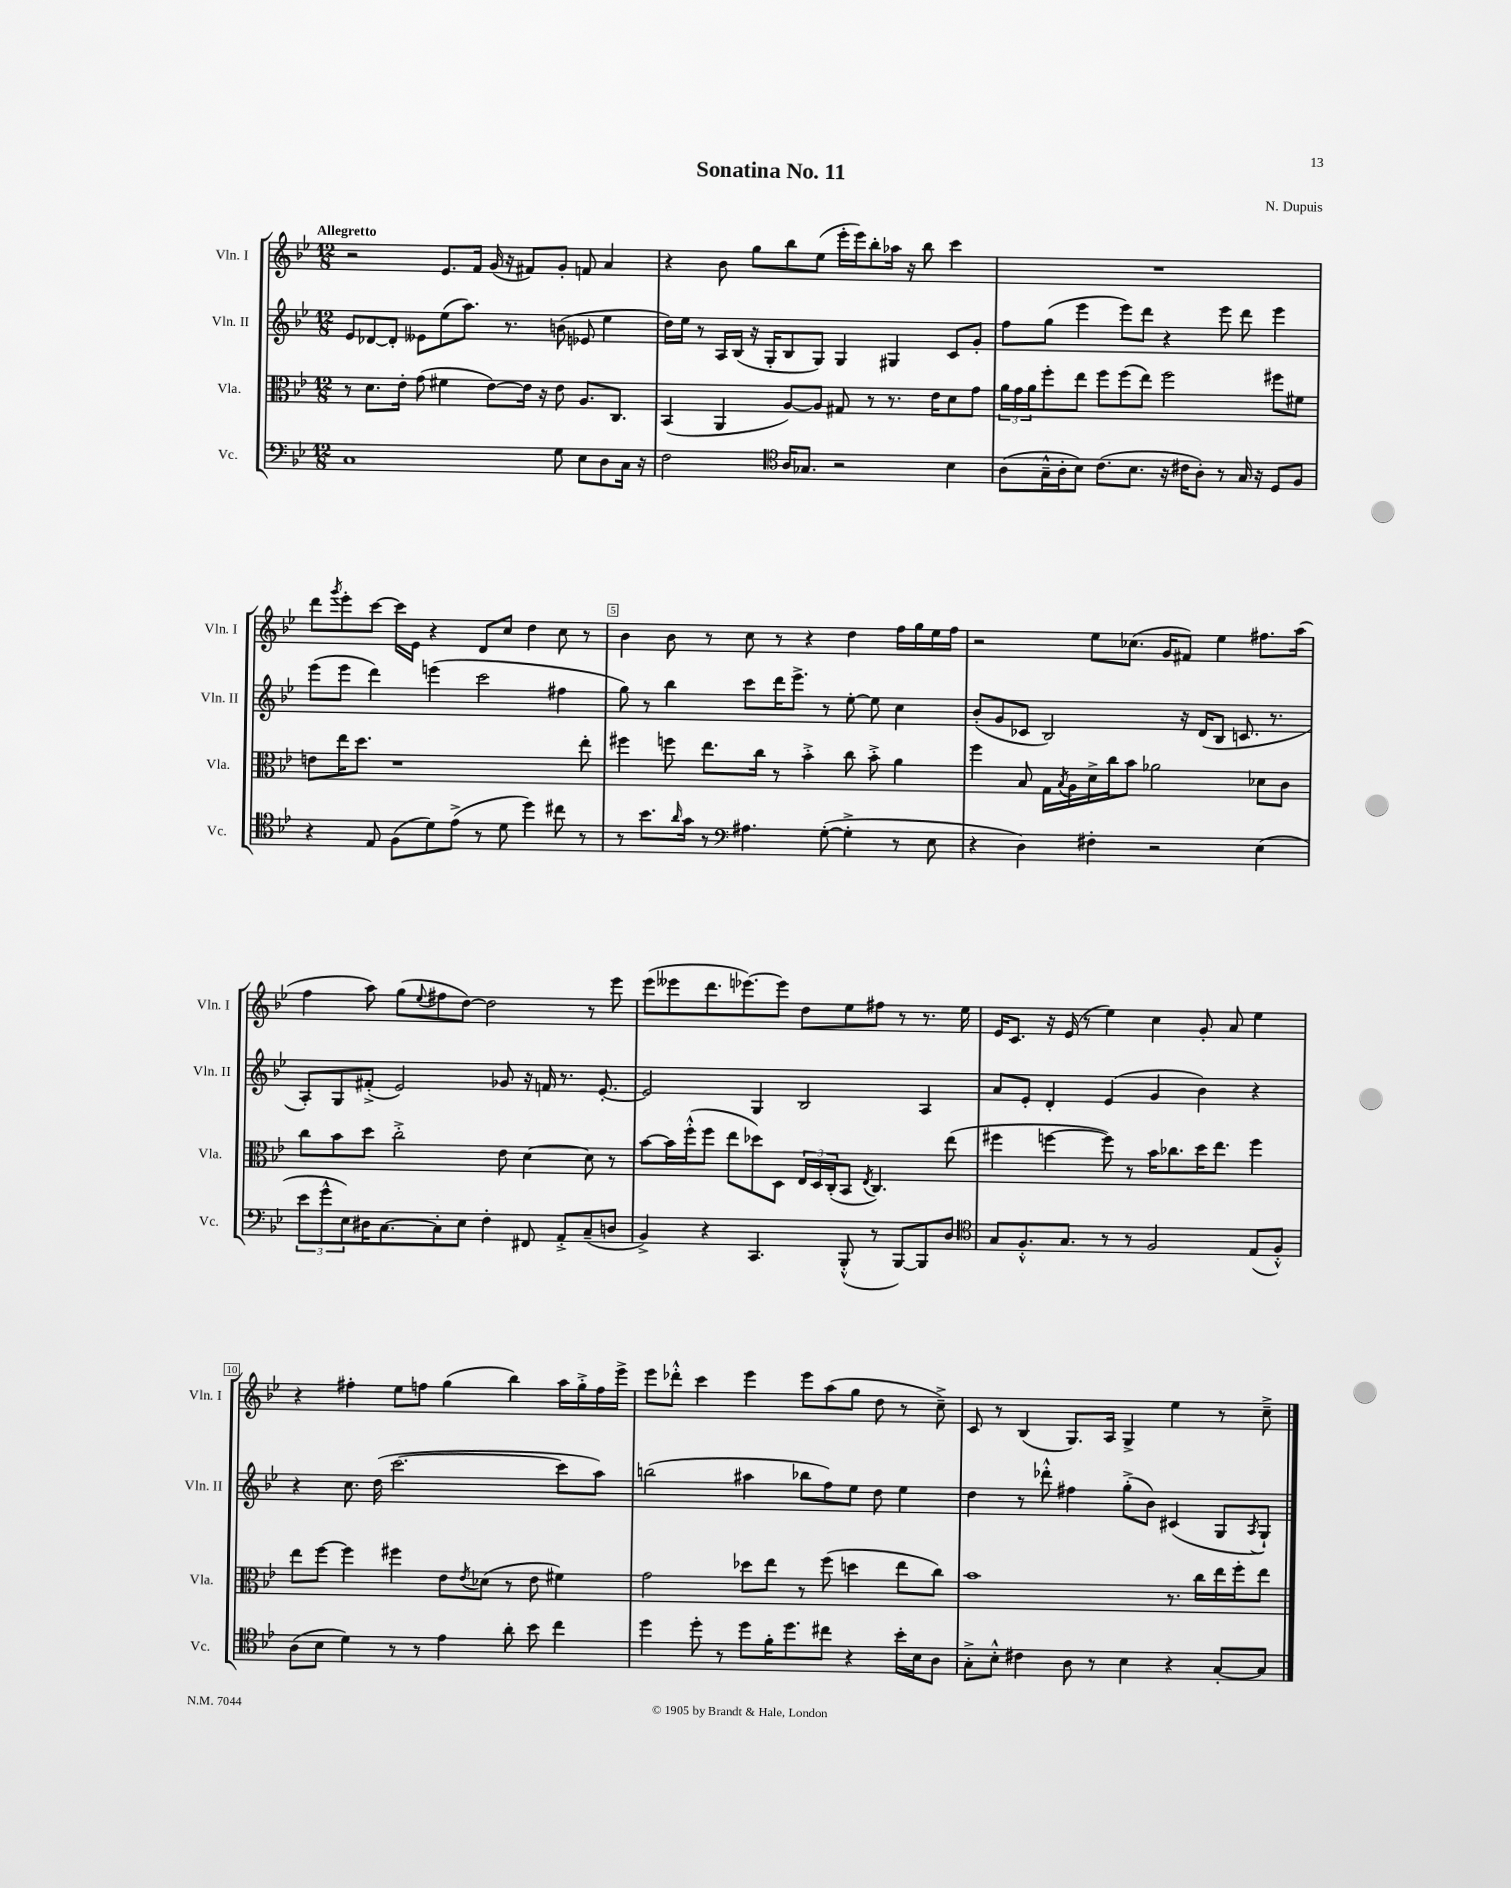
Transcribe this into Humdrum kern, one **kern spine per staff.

**kern	**kern	**kern	**kern
*staff4	*staff3	*staff2	*staff1
*clefF4	*clefC3	*clefG2	*clefG2
*k[b-e-]	*k[b-e-]	*k[b-e-]	*k[b-e-]
*M12/8	*M12/8	*M12/8	*M12/8
1C	8r	8e-	2r
.	8.d	[8d-	.
.	.	8d-']	.
.	16e-'	.	.
.	(8g	8e--	.
.	4f#	(8ee-	8.e-
.	.	8.aa)	.
.	.	.	16f
.	[8e-)	.	(16g
.	.	8.r	16r
.	16e-]	.	8f#)
.	16r	.	.
8G	8e-	(8b	8g'
8E-	8.A	8e-	8f
8D	.	4ee-	4a
.	8.C	.	.
16C	.	.	.
16r	.	.	.
=	=	=	=
2F	(4BB-	16dd)	4r
.	.	16ee-	.
.	.	8r	.
.	4AA	16A	8b-
.	.	(16B-	.
.	.	16r	8gg
.	.	16G'	.
*clefC4	*	*	*
16A	[8A)	8B-	8bb-
8.G-	.	.	.
.	8A]	8G)	(8ee-
2r	8G#	4G	16eee-'
.	.	.	16eee-)
.	8r	.	8bb-'
.	8.r	4G#	16aa-
.	.	.	16r
.	.	.	8bb-
.	16e-	.	.
4B-	8d	8c	4ccc
.	8g	8g'	.
=	=	=	=
(8A	24a	8ff	1.r
.	24g	.	.
.	24a	.	.
16G~^^	8ff'	(8gg	.
16A'	.	.	.
8B-)	8ee-	4eee-	.
(8.c	8ff	.	.
.	(8ff	8eee-)	.
8.B-	.	.	.
.	8ee-)	8ddd	.
16r	2ff	4r	.
16c#	.	.	.
8A')	.	.	.
8r	.	8eee-	.
16G	.	8ddd	.
16r	.	.	.
8D	8ff#	4eee-	.
8F	8f#	.	.
=	=	=	=
4r	8e	(8eee-	8ddd
.	.	.	8qggg
.	16ee-	8eee-	8eee-'
.	8.dd	.	.
8E-	.	4ddd)	[8ccc
(8F	1r	.	16ccc]
.	.	.	16e-
8d)	.	(4eee	4r
(8e-^	.	.	.
8r	.	2ccc	8d
8d	.	.	8cc
4dd)	.	.	4dd
8cc#	.	4ff#	8cc
8r	8ee-'	.	8r
=	=	=	=
8r	4ff#	8gg)	4b-
8.b-	.	8r	.
.	8ff	4bb-	8b-
16qqa	.	.	.
16g	.	.	.
8r	8.ee-	.	8r
*clefF4	*	*	*
4.A#	.	8ccc	8cc
.	16cc	.	.
.	8r	16ddd	8r
.	.	8.eee-^	.
.	4b-'^	.	4r
([8G'	.	8r	.
4G'^]	8cc	[8ee-'	4dd
.	8b-'^	8ee-]	.
8r	4a	4cc	16ff
.	.	.	16gg
8E-	.	.	16ee-
.	.	.	16ff
=	=	=	=
4r	4ff	(8b-'	2r
.	.	8g	.
4D)	8B-	8c-	.
.	16G	2B-)	.
.	8qB-	.	.
.	16A	.	.
4F#'	16d^	.	8ee-
.	16cc	.	.
.	8b-	.	(8.cc-
2r	2a-	.	.
.	.	.	16g
.	.	16r	8f#)
.	.	(16d	.
.	.	8B-	4ee-
.	.	8.c	.
(4E-	8d-	.	8.ff#
.	.	8.r	.
.	8c	.	.
.	.	.	(16aa
=	=	=	=
12e-	8cc	8A')	4ff
12g^^	.	.	.
.	8b-	8G	.
12E-)	.	.	.
16D#	8dd	(8f#'^	8aa)
[8.C	.	.	.
.	2cc'^	2e-)	(8gg
.	.	.	8qqee-
8C']	.	.	8ff#
8E-	.	.	[8dd)
4F'	.	.	2dd]
.	8e-	8g-	.
8FF#	[4d	16r	.
.	.	16f	.
8AA'^	.	8.r	.
(8C~	8d]	.	8r
.	.	[8.e-'	.
8D	8r	.	8eee-
=	=	=	=
4BB-^)	[8b-	2e-]	(8eee-
.	16b-]	.	8eee--
.	(16ff'^^	.	.
4r	8ff	.	8.ddd
.	8ee-	.	.
.	.	.	[8.eee-)
4.CC	8dd-)	4G	.
.	8D	.	8eee-]
.	24E-	2B-	8dd
.	24D	.	.
.	(24C'	.	.
(8BBB-'^^	8BB-	.	8ee-
.	8qE-	.	.
8r	4.C)	.	8ff#
[8BBB-)	.	.	8r
8BBB-]	.	4A	8.r
8D	(8ee-	.	.
.	.	.	16ee-
=	=	=	=
*clefC4	*	*	*
8G	4ff#	8a	16e-
.	.	.	8.c
8.F'^^	.	8e-'	.
.	[4ff	4d'	16r
8.G	.	.	(16e-
.	.	.	8r
8r	8ff])	(4e-	4ee-)
8r	8r	.	.
2F	16b-	4g	4cc
.	8.cc-	.	.
.	16dd	4b-)	8g'
.	8.ee-	.	.
.	.	.	8a
(8E-	4ff	4r	4ee-
8F'^^)	.	.	.
=	=	=	=
(8A	8ee-	4r	4r
8B-	[8ff	.	.
4d)	4ff]	8.cc	4ff#'
.	.	(16dd	.
8r	4ff#	[2.ccc	8ee-
8r	.	.	8ff
4e-	8e-	.	(4gg
.	8qe-	.	.
.	(8d-	.	.
8a'	8r	.	4bb-)
8b-	8e-	.	.
4cc	4f#)	8ccc]	16aa
.	.	.	16gg'^
.	.	8aa)	16ff
.	.	.	16eee-^
=	=	=	=
4dd	2g	(2bb	8eee-
.	.	.	8ddd-'^^
8dd'	.	.	4ccc
8r	.	.	.
8dd	8dd-	4aa#	4eee-
16f'	8ee-	.	.
8.dd	.	.	.
.	8r	8bb-	8eee-
8cc#	(8ff	8ff)	(8aa
4r	4dd	8ee-	8gg
.	.	8dd	8dd
16b-'	8ee-	4ee-	8r
16B-	.	.	.
8A	8cc)	.	8cc~^)
=	=	=	=
8G'^	1b-	4dd	8c
8B-'^^	.	.	8r
4c#	.	8r	(4B-
.	.	8ddd-'^^	.
8A	.	4ff#	8.G)
8r	.	.	.
.	.	.	16A
4B-	.	(8gg'^	4G^
.	.	8b-)	.
4r	8.r	(4c#	4ee-
.	16cc	.	.
[8G'	16ee-	8G	8r
.	16ff'	.	.
.	.	8qA	.
8G]	8ee-	8G`)	8cc~^
==	==	==	==
*-	*-	*-	*-
